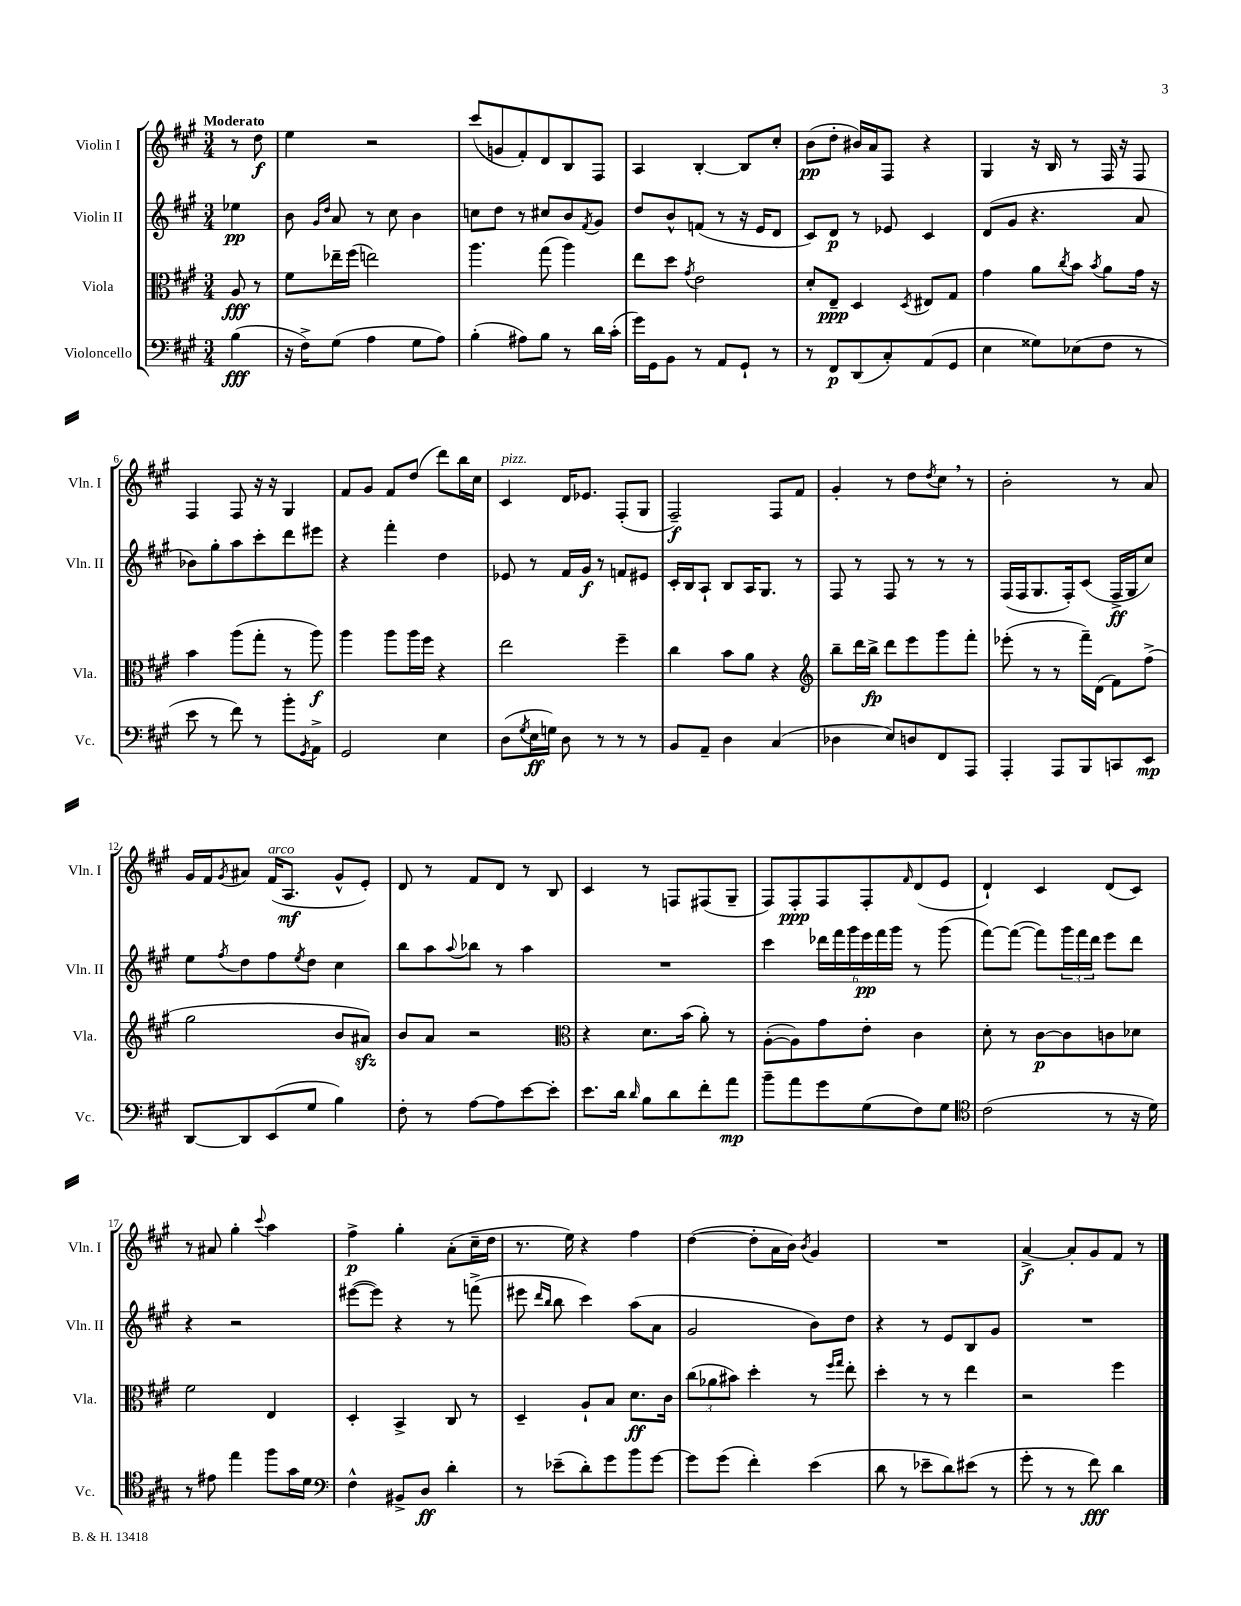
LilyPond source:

<<
\new StaffGroup <<
\new Staff = "s0" \with { instrumentName = "Violin I" shortInstrumentName = "Vln. I" } {
    \clef treble \key a \major \numericTimeSignature \time 3/4 \partial 4 \tempo "Moderato"
    r8 d''8\f |
    e''4 r2 |
    cis'''8( g'8 fis'8-.) d'8 b8 fis8 |
    a4 b4~-. b8 cis''8-. |
    b'8\pp( d''8-. bis'16) a'16 fis8 r4 |
    gis4 r16 b16 r8 fis16 r16 fis8 |
    fis4 fis8 r16 r16 gis4 |
    fis'8 gis'8 fis'8 d''8( d'''8) b''16 cis''16 |
    cis'4^\markup { \italic "pizz." } d'16 ees'8. fis8-.( gis8 |
    fis2--\f) fis8 fis'8 |
    gis'4-. r8 d''8 \acciaccatura { d''8 } cis''8 \breathe r8 |
    b'2-. r8 a'8 |
    gis'16 fis'16 \acciaccatura { gis'8 } ais'8 fis'16^\markup { \italic "arco" }( a8.\mf gis'8-^ e'8-.) |
    d'8 r8 fis'8 d'8 r8 b8 |
    cis'4 r8 f8 fis8( gis8-- |
    fis8) fis8-.\ppp fis8 fis8-. \grace { fis'16 } d'8( e'8 |
    d'4-!) cis'4 d'8( cis'8) |
    r8 ais'8 gis''4-. \appoggiatura { cis'''8 } a''4 |
    fis''4->\p gis''4-. a'8-.( cis''16-- d''16 |
    r8. e''16) r4 fis''4 |
    d''4~( d''8-. a'16 b'16) \acciaccatura { b'8 } gis'4 |
    R2. |
    a'4~->\f a'8-. gis'8 fis'8 r8 \bar "|." |
}
\new Staff = "s1" \with { instrumentName = "Violin II" shortInstrumentName = "Vln. II" } {
    \clef treble \key a \major \numericTimeSignature \time 3/4 \partial 4
    ees''4\pp |
    b'8 \grace { gis'16 d''16 } a'8 r8 cis''8 b'4 |
    c''8 d''8 r8 cis''8 b'8 \acciaccatura { fis'8 } gis'8 |
    d''8 b'8-^ f'8( r8 r16 e'16 d'8 |
    cis'8) d'8\p r8 ees'8 cis'4 |
    d'8( gis'8 r4. a'8 |
    bes'8) gis''8-. a''8 cis'''8-. d'''8 eis'''8 |
    r4 fis'''4-. d''4 |
    ees'8 r8 fis'16 gis'16\f r8 f'8 eis'8 |
    cis'16-. b16 a8-! b8 a16 gis8. r8 |
    fis8 r8 fis8 r8 r8 r8 |
    fis16( fis16 gis8. fis16-.) cis'8( fis16->\ff gis16 cis''8) |
    e''8 \acciaccatura { fis''8 } d''8 fis''8 \acciaccatura { e''8 } d''8 cis''4 |
    b''8 a''8 \appoggiatura { a''8 } bes''8 r8 a''4 |
    R2. |
    cis'''4 \tuplet 6/4 { des'''16 fis'''16 gis'''16 e'''16\pp fis'''16 gis'''16 } r8 gis'''8( |
    fis'''8~) fis'''8~( fis'''8) \tuplet 3/2 { gis'''16 fis'''16 d'''16 } e'''8 d'''8 |
    r4 r2 |
    eis'''8~( eis'''8) r4 r8 f'''8->( |
    eis'''8 \grace { d'''16 b''16 } b''8 cis'''4) a''8( a'8 |
    gis'2 b'8) d''8 |
    r4 r8 e'8 b8 gis'8 |
    R2. \bar "|." |
}
\new Staff = "s2" \with { instrumentName = "Viola" shortInstrumentName = "Vla." } {
    \clef alto \key a \major \numericTimeSignature \time 3/4 \partial 4
    a8\fff r8 |
    fis'8 ees''16-- fis''16( e''2) |
    a''4. gis''8( a''4) |
    e''8 d''8 \acciaccatura { gis'8 } e'2 |
    d'8-. e8--\ppp d4 \acciaccatura { d8 } eis8 gis8 |
    gis'4 a'8 \acciaccatura { cis''8 } b'8 \acciaccatura { b'8 } a'8 gis'16 r16 |
    b'4 a''8( gis''8-. r8 a''8\f) |
    a''4 a''8 a''16 fis''16 r4 |
    e''2 fis''4-- |
    cis''4 b'8 a'8 r4 |
    \clef treble b''8-- d'''16 b''16->\fp d'''8 e'''8 gis'''8 fis'''8-. |
    ees'''8-.( r8 r8 fis'''16--) d'16( fis'8) fis''8->( |
    gis''2 b'8 ais'8\sfz) |
    b'8 a'8 r2 |
    \clef alto r4 d'8. b'16( a'8-.) r8 |
    a8~-.( a8) gis'8 e'8-. cis'4 |
    d'8-. r8 cis'8~\p cis'8 c'8 des'8 |
    fis'2 e4 |
    d4-. b,4-> cis8 r8 |
    d4-- a8-! b8 d'8.\ff cis'16 |
    \tuplet 3/2 { cis''8( aes'8 bis'8) } d''4-. r8 \grace { fis''16 gis''16 } e''8-. |
    d''4-. r8 r8 e''4 |
    r2 fis''4 \bar "|." |
}
\new Staff = "s3" \with { instrumentName = "Violoncello" shortInstrumentName = "Vc." } {
    \clef bass \key a \major \numericTimeSignature \time 3/4 \partial 4
    b4\fff( |
    r16 fis16->) gis8( a4 gis8 a8) |
    b4-.( ais8) b8 r8 d'16 cis'16-.( |
    gis'16) gis,16 b,8 r8 a,8 gis,8-! r8 |
    r8 fis,8\p d,8( cis8-.) a,8( gis,8 |
    e4 gisis8) ees8( fis8 r8 |
    e'8 r8 fis'8) r8 b'8-. \acciaccatura { gis,8 } a,8-> |
    gis,2 e4 |
    d8( \acciaccatura { gis8 } e16\ff g16) d8 r8 r8 r8 |
    b,8 a,8-- d4 cis4( |
    des4 e8) d8 fis,8 a,,8 |
    a,,4-. a,,8 b,,8 c,8 e,8\mp |
    d,8~ d,8 e,8( gis8 b4) |
    fis8-. r8 a8~ a8 e'8~ e'8-. |
    e'8. d'16 \grace { d'16 } b8 d'8 fis'8-. a'8\mp |
    b'8-- a'8 gis'8 gis8( fis8) gis8 |
    \clef tenor cis'2( r8 r16 d'16) |
    r8 eis'8 e''4 fis''8 gis'16 d'16 |
    \clef bass fis4-^ bis,8-> d8\ff d'4-. |
    r8 ees'8--( d'8-.) gis'8 b'8 gis'8~ |
    gis'8 gis'8( fis'4-.) e'4( |
    d'8 r8 ees'8-- d'8) eis'8( r8 |
    gis'8-. r8 r8 fis'8\fff) d'4 \bar "|." |
}
>>
>>
